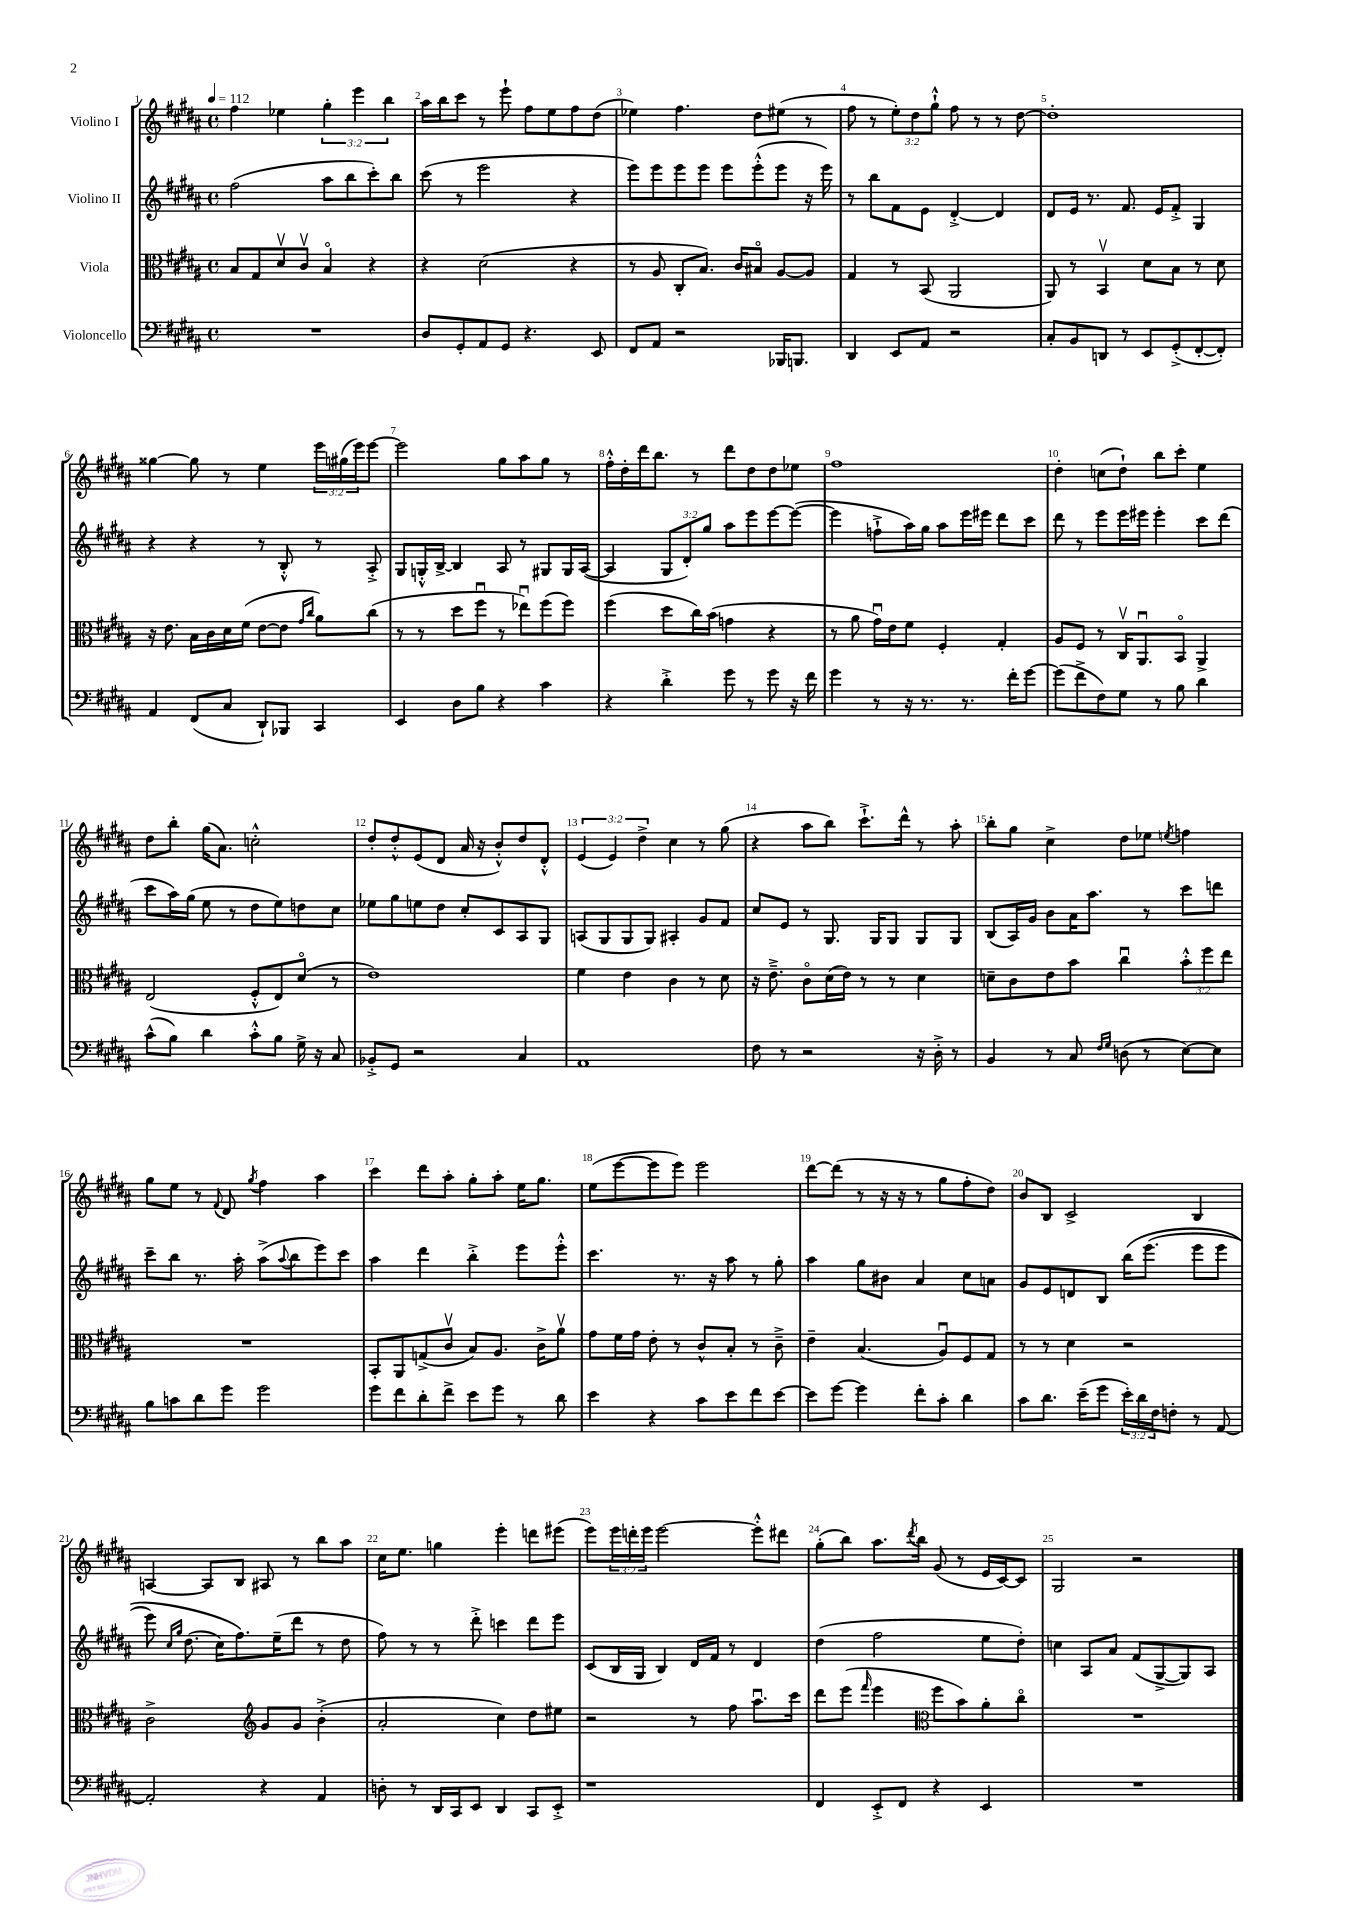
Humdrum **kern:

**kern	**kern	**kern	**kern
*staff4	*staff3	*staff2	*staff1
*clefF4	*clefC3	*clefG2	*clefG2
*k[f#c#g#d#a#]	*k[f#c#g#d#a#]	*k[f#c#g#d#a#]	*k[f#c#g#d#a#]
*M4/4	*M4/4	*M4/4	*M4/4
*met(c)	*met(c)	*met(c)	*met(c)
*MM112	*MM112	*MM112	*MM112
1r	8B/L	(2ff#\	4ff#\
.	8G#/	.	.
.	8d#v/	.	4ee-\
.	8c#v/J	.	.
.	4Bo/	8aa#\L	6gg#'\
.	.	8bb\	.
.	.	.	6eee\
.	4r	8ccc#'\)	.
.	.	.	6bb\
.	.	8bb\J	.
=	=	=	=
8D#/L	4r	(8ccc#\	16aa#\LL
.	.	.	16bb\J
8GG#'/	.	8r	8ccc#\J
8AA#/	(2d#\	2eee\	8r
8GG#/J	.	.	8eee`\
4.r	.	.	8ff#\L
.	.	.	8ee\
.	4r	4r	8ff#\
8EE/	.	.	(8dd#\J
=	=	=	=
8FF#/L	8r	8eee\L)	4ee-\)
8AA#/J	8A#/	8eee\	.
2r	8C#'/L	8eee\	4.ff#\
.	8.B/J)	8eee\J	.
.	.	8eee\L	.
.	16c#/LK	.	.
.	8B#o/J	(8eee'^^\	8dd#\L
16BBB-/LK	[8A#/L	8eee\J	(8ee#\J
8.BBB/J	.	.	.
.	8A#/]J	16r	8r
.	.	16eee\)	.
=	=	=	=
4DD#/	4G#/	8r	8ff#\
.	.	8bb\L	8r
8EE/L	8r	8f#\	12ee'\L)
.	.	.	12dd#\
8AA#/J	(8BB/	8e\J	.
.	.	.	12gg#`^^\J
2r	2AA#/	[4d#'^/	8ff#\
.	.	.	8r
.	.	4d#/]	8r
.	.	.	[8dd#\
=	=	=	=
8C#'/L	8AA#/)	8d#/L	1dd#']
8BB/	8r	16e/Jk	.
.	.	8.r	.
8DD/J	4BBv/	.	.
8r	.	8.f#/	.
8EE/L	8d#\L	.	.
.	.	16e/LK	.
(8GG#'^/	8B\J	8f#'^/J	.
[8FF#'/	8r	4G#/	.
8FF#'/]J)	8d#\	.	.
=	=	=	=
4AA#/	16r	4r	[4gg##\
.	8.e\	.	.
(8FF#/L	16B\LL	4r	8gg##\]
.	16c#\	.	.
8C#/J	16d#\	.	8r
.	(16f#\JJ	.	.
8DD#`/L)	[8e\L	8r	4ee\
8BBB-/J	8e\]J	8B'^^/	.
.	16qqg#/LL	.	.
.	16qqcc#/JJ	.	.
4CC#/	8a#\L)	8r	24eee\LL
.	.	.	(24gg#\
.	.	.	24eee\J)
.	(8cc#\J	8A#'^/	[8eee\J
=	=	=	=
4EE/	8r	8G#/L	2eee\]
.	8r	16G'^^/L	.
.	.	[16B^/JJ	.
8D#\L	8dd#\L	4B/]	.
8B\J	8ff#u\J	.	.
4r	8r	8A#/	8gg#\L
.	8ee-u\L)	8r	8aa#\
4c#\	(8ff#\	8G#/L	8gg#\J
.	8ff#\J)	16G#/L	8r
.	.	([16A#/JJ	.
=	=	=	=
4r	(4ff#\	4A#/]	16ff#'^^\LL
.	.	.	16dd#'\
.	.	.	16ddd#\J
.	.	.	8.bb\J
4d#'^\	8dd#\L	12G#/L	.
.	.	12d#'/)	.
.	16cc#\L)	.	8r
.	.	12gg#/J	.
.	(16b\JJ	.	.
8g#\	4g\	8aa#\L	8ddd#\L
8r	.	8eee\	8dd#\
8g#\	4r	[8eee\	8dd#\
16r	.	(8eee\_J	8ee-\J
16f#\	.	.	.
=	=	=	=
4g#\	8r	4eee\]	1ff#
.	8a#\	.	.
8r	16g#u\LL)	8ff`^\L	.
.	16e\J	.	.
16r	8f#\J	16aa#\L)	.
8.r	.	16gg#\JJ	.
.	4F#'/	8aa#\L	.
8.r	.	16eee\L	.
.	.	16eee#\JJ	.
.	4G#'/	8ddd#\L	.
16f#'\LK	.	.	.
[8g#\J	.	8ccc#\J	.
=	=	=	=
(8g#\]L	8A#/L	8ddd#\	4dd#'\
8f#^\	8F#/J	8r	.
8F#\)	8r	8eee\L	(8cc\L
8G#\J	16C#v/LK	16eee\L	8dd#`\J)
.	8.AA#u/	16eee#\JJ	.
8r	.	4eee#'\	8bb\L
8B\	8BBo/J	.	8ccc#'\J
4d#\	4AA#^/	8ccc#\L	4ee\
.	.	(8ddd#\J	.
=	=	=	=
(8c#^^\L	(2E/	8ccc#\L	8dd#\L
8B\J)	.	16aa#\L)	8bb'\J
.	.	(16gg#\JJ	.
4d#\	.	8ee\	(16gg#\LK
.	.	.	8.a#\J)
.	.	8r	.
8c#'^^\L	8F#'^^/L	8dd#\L	2cc'^^\
8B\J	8E/)	8ee\)	.
16G#^\	(8d#o/J	8dd\	.
16r	.	.	.
8C#/	8r	8cc#\J	.
=	=	=	=
8BB-'^/L	1e)	8ee-\L	8dd#'/L
8GG#/J	.	8gg#\	8dd#'^^/
2r	.	8ee\	(8e/
.	.	8dd#\J	8d#/J
.	.	8cc#'/L	16a#/
.	.	.	16r
.	.	8c#/	8b'^^/L)
4C#/	.	8A#/	8dd#/
.	.	8G#/J	8d#'^^/J
=	=	=	=
1AA#	4f#\	(8A/L	(6e/
.	.	8G#/	.
.	.	.	6e/)
.	4e\	8G#/	.
.	.	.	6dd#^\
.	.	8G#/J)	.
.	4c#\	4A#'/	4cc#\
.	8r	8g#/L	8r
.	8d#\	8f#/J	(8gg#\
=	=	=	=
8F#\	16r	8cc#/L	4r
.	8.e~^\	.	.
8r	.	8e/J	.
2r	8c#o\L	8r	8aa#\L
.	(16d#\L	8.G#/	8bb\J)
.	16e\JJ)	.	.
.	8r	.	8.ccc#`^\L
.	.	16G#/LK	.
.	8r	8G#/J	.
.	.	.	16ddd#^^\Jk
16r	4d#\	8G#/L	8r
16D#'^\	.	.	.
8r	.	8G#/J	8aa#'\
=	=	=	=
4BB/	8d~\L	(8B/L	8bb'\L
.	8c#\	16A#/L)	8gg#\J
.	.	16g#/JJ	.
8r	8e\	8b\L	4cc#^\
8C#/	8b\J	16a#\K	.
.	.	8.aa#\J	.
16qqF#/LL	.	.	.
16qqG#/JJ	.	.	.
(8D\	4cc#u\	.	8dd#\L
8r	.	8r	8ee-\J
.	.	.	8qee/
[8E\L)	12b'^^\L	8ccc#\L	4ff\
.	12ff#\	.	.
8E\]J	.	8ddd\J	.
.	12ee\J	.	.
=	=	=	=
8B\L	1r	8ccc#~\L	8gg#\L
8c\	.	8bb\J	8ee\J
8d#\	.	8.r	8r
.	.	.	8qqf#/
8g#\J	.	.	8d#/
.	.	16aa#'\	.
.	.	.	8qgg#/
2g#\	.	(8aa#^\L	4ff#\
.	.	8qqaa#/	.
.	.	8bb\	.
.	.	8eee\)	4aa#\
.	.	8ccc#\J	.
=	=	=	=
8g#\L	8BB'/L	4aa#\	4ccc#\
8f#\	8AA#/	.	.
8d#'\	(8G^/	4ddd#\	8ddd#\L
8f#^\J	8c#v/J	.	8aa#'\J
8e\L	8B/L)	4bb'^\	8gg#'\L
8g#\J	8.A#/J	.	8aa#'\J
8r	.	8eee\L	16ee\LK
.	16c#^\LK	.	8.gg#\J
8d#\	8a#v\J	8eee'^^\J	.
=	=	=	=
4e\	8g#\L	4.ccc#\	(8ee\L
.	16f#\L	.	[8eee\
.	16g#\JJ	.	.
4r	8e'\	.	8eee\]
.	8r	8.r	8eee\J)
8c#\L	8c#^^/L	.	2eee\
.	.	16r	.
8e\	8B'/J	8aa#\	.
8f#\	8r	8r	.
[8e\J	8c#~^\	8gg#'\	.
=	=	=	=
8e\]L	4e~\	4aa#\	[8ddd#\L
[8g#\J	.	.	(8ddd#\]J
4g#\]	(4.B/	8gg#\L	8r
.	.	8b#\J	16r
.	.	.	16r
8f#'\L	.	4a#/	8r
8c#'\J	8A#u/L)	.	8gg#\L
4d#\	8F#/	8cc#\L	8ff#'\
.	8G#/J	8a\J	8dd#\J)
=	=	=	=
8c#\L	8r	8g#/L	8b/L
8.d#\J	8r	8e/	8B/J
.	4d#\	8d/	2c#^/
(16e~\LK	.	.	.
8g#\J	.	8B/J	.
24e'\LL)	2r	&(16bb\LK	.
24d#\	.	.	.
.	.	(8.eee\J	.
24F#\J	.	.	.
8F'\J	.	.	.
8r	.	8eee\L	4B/
[8AA#/	.	8eee\J	.
=	=	=	=
2AA#'/]	2c#^\	8eee\)	[4A/
.	.	16qqcc#/LL	.
.	.	16qqgg#/JJ	.
.	.	(8.dd#\	.
.	.	.	8A/]L
.	.	16cc#\LK)	.
.	.	8.ff#\&)	8B/J
*	*clefG2	*	*
4r	8g#/L	.	8A#/
.	.	(16ee~\K	.
.	8g#/J	8ddd#\J	8r
4AA#/	(4b'^\	8r	8bb\L
.	.	8dd#\	8aa#\J
=	=	=	=
8D'\	2a#'/	8ff#\)	16cc#\LK
.	.	.	8.ee\J
8r	.	8r	.
16DD#/LL	.	8r	4gg\
16CC#/J	.	.	.
8EE/J	.	8ddd#'^\	.
4DD#/	4cc#\)	4ccc\	4eee'\
8CC#/L	8dd#\L	8ddd#\L	8ddd\L
8EE'^/J	8ee#\J	8eee\J	(8eee#\J
=	=	=	=
1r	2r	(8c#/L	8eee\L)
.	.	16B/L	24eee\L
.	.	.	24ddd'\
.	.	16G#/JJ	.
.	.	.	24eee\JJ
.	.	4B/)	[2eee\
.	8r	16d#/LL	.
.	.	16f#/JJ	.
.	8ff#\	8r	.
.	8.aa#u\L	4d#/	8eee'^^\]L
.	.	.	8ddd#\J
.	16ccc#\Jk	.	.
=	=	=	=
4FF#/	8ddd#\L	(4dd#\	(8gg#'\L
.	(8eee\J	.	8bb\J)
.	16qqfff#/	.	.
8EE'^/L	4eee\	2ff#\	8.aa#\L
8FF#/J	.	.	.
.	.	.	8qddd#/
.	.	.	16bb\Jk
*	*clefC3	*	*
4r	8ff#\L	.	(8g#/
.	8b\)	.	8r
4EE/	8a#'\	8ee\L	16e/LL
.	.	.	[16c#/J)
.	8cc#o\J	8dd#'\J)	8c#/]J
=	=	=	=
1r	1r	4cc\	2G#/
.	.	8A#/L	.
.	.	8a#/J	.
.	.	(8f#/L	2r
.	.	[8G#^/	.
.	.	8G#/])	.
.	.	8A#/J	.
==	==	==	==
*-	*-	*-	*-
